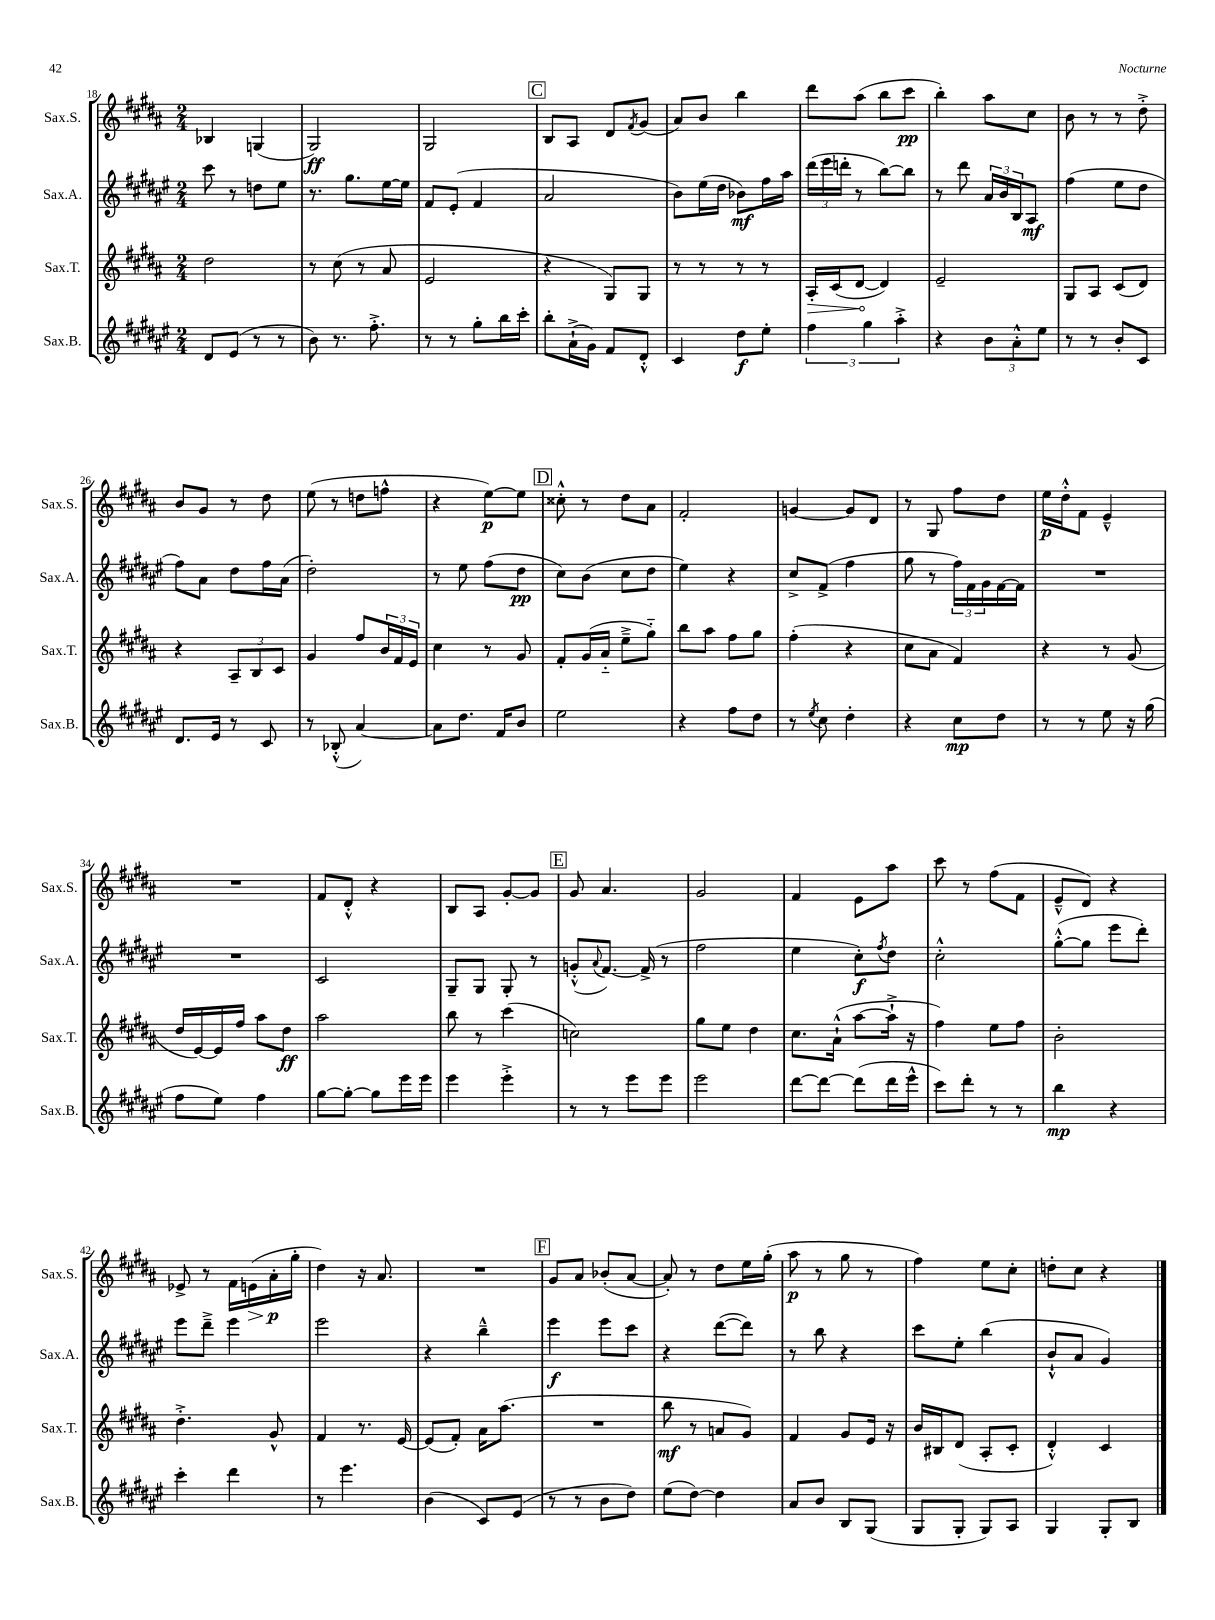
<<
\new StaffGroup <<
\new Staff = "s0" \with { instrumentName = "Sax.S." shortInstrumentName = "Sax.S." } {
    \clef treble \key b \major \numericTimeSignature \time 2/4
    bes4 g4( |
    gis2\ff) |
    gis2 |
    \mark \markup { \box "C" } b8 ais8 dis'8 \acciaccatura { fis'8 } gis'8( |
    ais'8) b'8 b''4 |
    dis'''8 ais''8( b''8 cis'''8\pp |
    b''4-.) ais''8 cis''8 |
    b'8 r8 r8 dis''8-.-> |
    b'8 gis'8 r8 dis''8 |
    e''8( r8 d''8 f''8-^ |
    r4 e''8~\p) e''8 |
    \mark \markup { \box "D" } cisis''8-.-^ r8 dis''8 ais'8 |
    fis'2-. |
    g'4~ g'8 dis'8 |
    r8 gis8 fis''8 dis''8 |
    e''16\p dis''16-.-^ fis'8 e'4---^ |
    R2 |
    fis'8 dis'8-.-^ r4 |
    b8 ais8 gis'8~-. gis'8 |
    \mark \markup { \box "E" } gis'8 ais'4. |
    gis'2 |
    fis'4 e'8 ais''8 |
    cis'''8 r8 fis''8( fis'8 |
    e'8---^ dis'8) r4 |
    ees'8-> r8 fis'16 e'16\>( ais'16-.\p\! gis''16-. |
    dis''4) r16 ais'8. |
    R2 |
    \mark \markup { \box "F" } gis'8 ais'8 bes'8-.( ais'8~ |
    ais'8-.) r8 dis''8 e''16 gis''16-.( |
    ais''8\p r8 gis''8 r8 |
    fis''4) e''8 cis''8-. |
    d''8-. cis''8 r4 \bar "|." |
}
\new Staff = "s1" \with { instrumentName = "Sax.A." shortInstrumentName = "Sax.A." } {
    \clef treble \key fis \major \numericTimeSignature \time 2/4
    cis'''8 r8 d''8 eis''8 |
    r8. gis''8. eis''16~ eis''16 |
    fis'8 eis'8-.( fis'4 |
    \mark \markup { \box "C" } ais'2 |
    b'8) eis''16( dis''16 bes'8\mf) fis''16 ais''16 |
    \tuplet 3/2 { dis'''16( eis'''16 d'''16-. } r8 b''8~) b''8 |
    r8 dis'''8 \tuplet 3/2 { ais'16 b'16 b16 } ais8\mf |
    fis''4( eis''8 dis''8 |
    fis''8) ais'8 dis''8 fis''16 ais'16( |
    dis''2-.) |
    r8 eis''8 fis''8( dis''8\pp |
    \mark \markup { \box "D" } cis''8) b'8( cis''8 dis''8 |
    eis''4) r4 |
    cis''8-> fis'8->( fis''4 |
    gis''8 r8 \tuplet 3/2 { fis''16) fis'16 gis'16 } fis'16~ fis'16 |
    R2 |
    R2 |
    cis'2 |
    gis8-- gis8 gis8-. r8 |
    \mark \markup { \box "E" } g'8-.-^( \appoggiatura { ais'8 } fis'8.~) fis'16->( r8 |
    fis''2 |
    eis''4 cis''8-.\f) \acciaccatura { fis''8 } dis''8 |
    cis''2-.-^ |
    gis''8~-.-^( gis''8 eis'''8 dis'''8-.) |
    eis'''8 dis'''8---> eis'''4 |
    eis'''2 |
    r4 b''4---^ |
    \mark \markup { \box "F" } eis'''4\f eis'''8 cis'''8 |
    r4 dis'''8~( dis'''8) |
    r8 b''8 r4 |
    cis'''8 eis''8-. b''4( |
    b'8-!-^ ais'8 gis'4) \bar "|." |
}
\new Staff = "s2" \with { instrumentName = "Sax.T." shortInstrumentName = "Sax.T." } {
    \clef treble \key b \major \numericTimeSignature \time 2/4
    dis''2 |
    r8 cis''8( r8 ais'8 |
    e'2 |
    \mark \markup { \box "C" } r4 gis8) gis8 |
    r8 r8 r8 r8 |
    \once \override Hairpin.circled-tip = ##t ais16-.\> cis'16( dis'8~\! dis'4) |
    e'2-- |
    gis8 ais8 cis'8( dis'8) |
    r4 \tuplet 3/2 { ais8-- b8 cis'8 } |
    gis'4 fis''8 \tuplet 3/2 { b'16 fis'16 e'16 } |
    cis''4 r8 gis'8 |
    \mark \markup { \box "D" } fis'8-. gis'16( ais'16-_ e''8---> gis''8-_) |
    b''8 ais''8 fis''8 gis''8 |
    fis''4-.( r4 |
    cis''8 ais'8 fis'4) |
    r4 r8 gis'8( |
    dis''16 e'16~) e'16 fis''16 ais''8 dis''8\ff |
    ais''2 |
    b''8 r8 cis'''4( |
    \mark \markup { \box "E" } c''2) |
    gis''8 e''8 dis''4 |
    cis''8. ais'16-!-^( ais''8~ ais''16-!-> r16 |
    fis''4) e''8 fis''8 |
    b'2-. |
    dis''4.-.-> gis'8-^ |
    fis'4 r8. e'16~ |
    e'8( fis'8-.) ais'16 ais''8.( |
    \mark \markup { \box "F" } R2 |
    b''8\mf r8 a'8 gis'8) |
    fis'4 gis'8 e'16 r16 |
    b'16 bis16 dis'8( ais8-. cis'8-. |
    dis'4-.-^) cis'4 \bar "|." |
}
\new Staff = "s3" \with { instrumentName = "Sax.B." shortInstrumentName = "Sax.B." } {
    \clef treble \key fis \major \numericTimeSignature \time 2/4
    dis'8 eis'8( r8 r8 |
    b'8) r8. fis''8.-.-> |
    r8 r8 gis''8-. b''16 cis'''16-. |
    \mark \markup { \box "C" } b''8-. ais'16-!->( gis'16) fis'8 dis'8-.-^ |
    cis'4 dis''8\f eis''8-. |
    \tuplet 3/2 { fis''4 gis''4 ais''4-.-> } |
    r4 \tuplet 3/2 { b'8 ais'8-.-^ eis''8 } |
    r8 r8 b'8-. cis'8 |
    dis'8. eis'16 r8 cis'8 |
    r8 bes8-.-^( ais'4~) |
    ais'8 dis''8. fis'16 b'8 |
    \mark \markup { \box "D" } eis''2 |
    r4 fis''8 dis''8 |
    r8 \acciaccatura { eis''8 } cis''8 dis''4-. |
    r4 cis''8\mp dis''8 |
    r8 r8 eis''8 r16 gis''16( |
    fis''8 eis''8) fis''4 |
    gis''8~ gis''8~-. gis''8 eis'''16 eis'''16 |
    eis'''4 eis'''4-.-> |
    \mark \markup { \box "E" } r8 r8 eis'''8 eis'''8 |
    eis'''2 |
    dis'''8~ dis'''8~ dis'''8( dis'''16 eis'''16-^ |
    cis'''8) dis'''8-. r8 r8 |
    b''4\mp r4 |
    cis'''4-. dis'''4 |
    r8 eis'''4. |
    b'4( cis'8) eis'8( |
    \mark \markup { \box "F" } r8 r8 b'8 dis''8) |
    eis''8( dis''8~) dis''4 |
    ais'8 b'8 b8 gis8( |
    gis8 gis8-. gis8) ais8 |
    gis4 gis8-. b8 \bar "|." |
}
>>
>>
\layout { \context { \Score currentBarNumber = #18 } }
